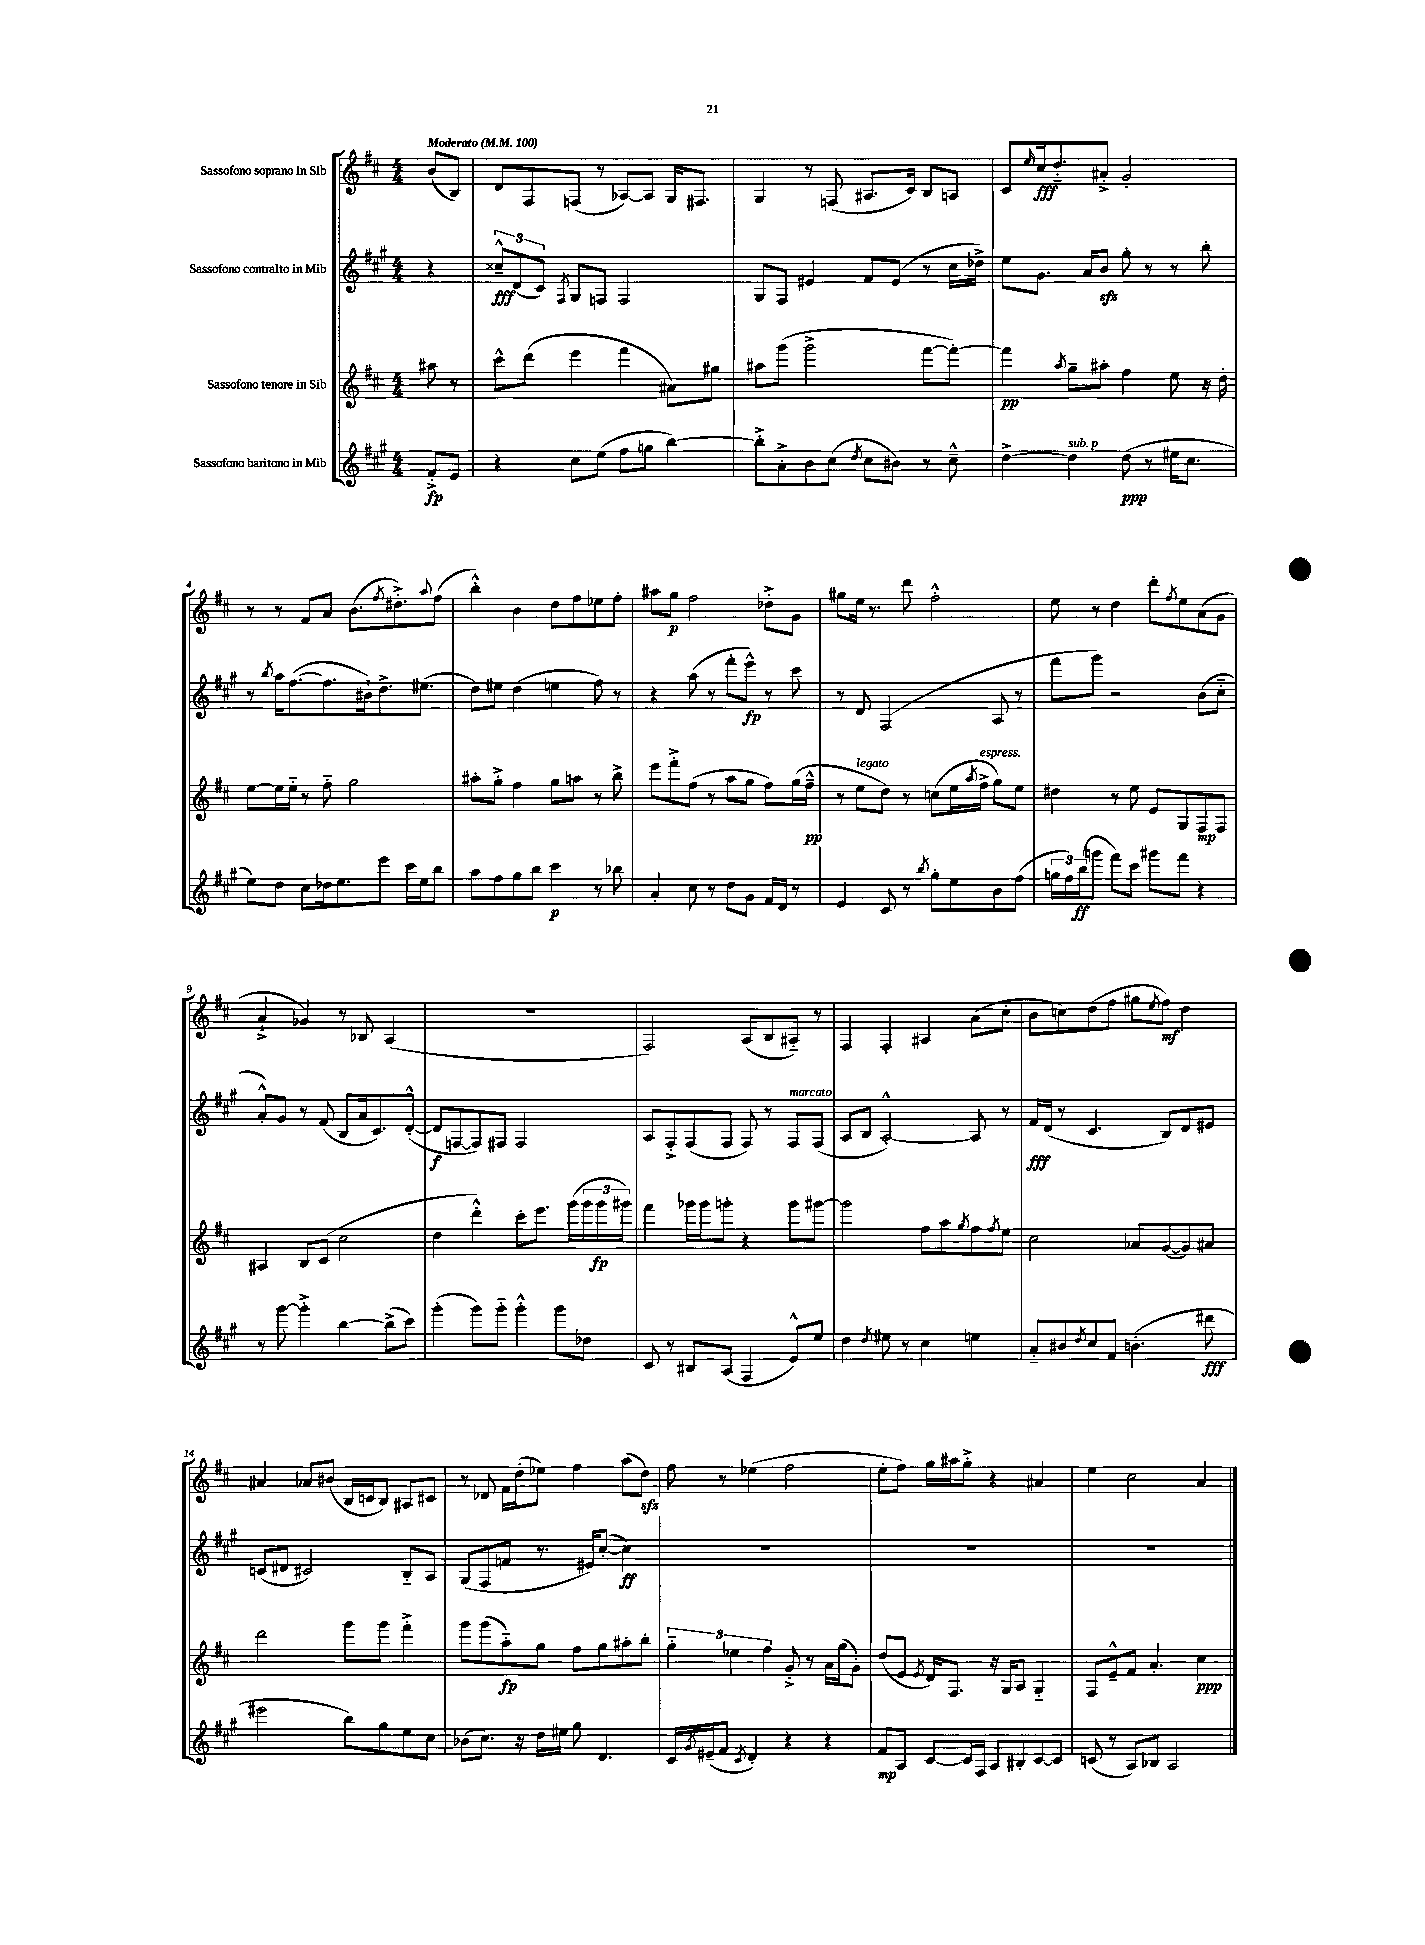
<<
\new StaffGroup <<
\new Staff = "s0" \with { instrumentName = "Sassofono soprano in Sib" } {
    \clef treble \key d \major \numericTimeSignature \time 4/4 \partial 4 \tempo "Moderato" 4 = 100
    b'8( b8) |
    d'8 fis8 f8( r8 aes8~) aes8 g16 fis8. |
    g4 r8 f8( ais8. cis'16) b8 a8 |
    cis'8 \grace { e''16 } cis''16\fff d''8.-_ ais'8-.-> g'2-. |
    r8 r8 fis'8 a'8 b'8.( \acciaccatura { fis''8 } dis''8.-.->) \appoggiatura { a''8 } fis''8( |
    b''4-.-^) b'4 d''8 fis''8 ees''8 fis''8-. |
    ais''8 g''8\p fis''2 des''8-.-> g'8 |
    gis''8 e''16 r8. d'''8 fis''2-.-^ |
    e''8 r8 d''4 d'''8-. \acciaccatura { fis''8 } e''8 a'8( g'8 |
    a'4-!-> ges'4) r8 bes8 a4( |
    R1 |
    fis2) a8( b8 ais8-_) r8 |
    fis4 fis4-. ais4 a'8( cis''8-. |
    b'8 c''8) d''8( fis''8 gis''8 \acciaccatura { e''8 } fis''8\mf) d''4 |
    ais'4 aes'8 bis'8( b16 c'16 b8) ais8 cis'8 |
    r8 des'8 fis'16 d''16-.( ees''8) fis''4 a''8( d''8\sfz) |
    fis''8 r8 ees''4( fis''2 |
    e''8-. fis''8) g''16 ais''16 g''8-.-> r4 ais'4 |
    e''4 cis''2 a'4 \bar "|." |
}
\new Staff = "s1" \with { instrumentName = "Sassofono contralto in Mib" } {
    \clef treble \key a \major \numericTimeSignature \time 4/4 \partial 4
    r4 |
    \tuplet 3/2 { cisis''8---^\fff d'8( cis'8) } \acciaccatura { fis8 } gis8 f8 f2 |
    gis8 fis8 eis'4 fis'8 eis'8( r8 cis''16 des''16->) |
    e''8 gis'8. a'16 b'8\sfz gis''8-. r8 r8 b''8-. |
    r8 \acciaccatura { b''8 } a''16 fis''8.~( fis''8. bis'16-!) d''8.-> eis''8.( |
    d''8) eis''8 d''4( e''4 fis''8) r8 |
    r4 a''8( r8 fis'''8-. e'''8-^\fp) r8 cis'''8 |
    r8 d'8 fis2( a8 r8 |
    fis'''8 gis'''8) r2 b'8( cis''8-_ |
    a'8-.-^) gis'8 r8 fis'8( b8 a'16 cis'8.) d'8~-.-^( |
    d'8\f f8~ f8) fis8 fis2 |
    a8 fis8-.-> fis8( fis8 fis8) r8 fis8^\markup { \italic "marcato" } fis8( |
    a8 b8 a2~-.-^) a8 r8 |
    fis'16\fff d'16( r8 cis'4. b8) d'8 eis'8 |
    c'8( dis'8 cis'2) b8-_ a8 |
    gis8( fis8 f'8 r8. eis'16) cis''8~-.( cis''4\ff) |
    R1 |
    R1 |
    R1 \bar "|." |
}
\new Staff = "s2" \with { instrumentName = "Sassofono tenore in Sib" } {
    \clef treble \key d \major \numericTimeSignature \time 4/4 \partial 4
    ais''8 r8 |
    cis'''8-^ d'''8( e'''4 fis'''4 ais'8) gis''8 |
    ais''8 g'''8( g'''2-> fis'''8~ fis'''8~-.) |
    fis'''4\pp \acciaccatura { a''8 } g''8-- ais''8-. fis''4 e''8 r16 d''16-. |
    e''8~ e''16 e''16-_ r8 fis''8-_ g''2 |
    ais''8-. g''8-.-> fis''4 g''8 a''8 r8 b''8-> |
    e'''8 fis'''8-.-> fis''8( r8 a''8 g''8 fis''8) g''16( fis''16---^\pp |
    r8 e''8^\markup { \italic "legato" } d''8) r8 c''8( e''16 \acciaccatura { a''8 } fis''16->^\markup { \italic "espress." } g''8) e''8 |
    dis''4 r8 e''8 e'8 g8 fis8\mp fis8 |
    ais4 b8 cis'8( cis''2 |
    d''4 d'''4-.-^) cis'''8-. e'''8. g'''16( \tuplet 3/2 { g'''16 g'''16\fp gis'''16) } |
    fis'''4 ges'''16 ges'''16 g'''8-. r4 g'''8 gis'''8~ |
    gis'''2 fis''8 a''8 \acciaccatura { g''8 } fis''8 \acciaccatura { fis''8 } e''8 |
    cis''2 aes'8 g'8~( g'8) ais'8 |
    d'''2 g'''8 g'''8 fis'''4-.-> |
    g'''8 g'''8( a''8-_\fp) g''8 fis''8 g''8 ais''8-. b''8-. |
    \tuplet 3/2 { g''4-_ ees''4 fis''4 } g'8-.-> r8 a'16 g''16( g'8-.) |
    d''8( e'8 \acciaccatura { e'8 } d'16) fis8. r16 g16 a8 g4-_ |
    fis8 e'8---^ fis'8 a'4.-. cis''4\ppp \bar "|." |
}
\new Staff = "s3" \with { instrumentName = "Sassofono baritono in Mib" } {
    \clef treble \key a \major \numericTimeSignature \time 4/4 \partial 4
    fis'8-.->\fp e'8 |
    r4 cis''8 e''8( fis''8 g''8 b''4~) |
    b''8-.-> a'8-.-> b'8 cis''8( \acciaccatura { d''8 } cis''8 bis'8) r8 cis''8---^ |
    d''4~-> d''4^\markup { \italic "sub. p" } d''8\ppp( r8 eis''16 cis''8. |
    e''8) d''8 cis''8 des''16 e''8. e'''8 cis'''16 e''16 b''8 |
    a''8 fis''8 gis''8 b''8 cis'''4\p r8 bes''8 |
    a'4-. cis''8 r8 d''8 gis'8 fis'16 d'16 r8 |
    e'4 cis'8 r8 \acciaccatura { b''8 } gis''8-. e''8 b'8 fis''8( |
    \tuplet 3/2 { g''16 fis''16) b''16\ff( } g'''8 fis'''8) cis'''8 gis'''8 fis'''8 r4 |
    r8 gis'''8~ gis'''4-.-> b''4~ b''8->( cis'''8) |
    gis'''4-.( gis'''8) gis'''8-_ gis'''4-.-^ gis'''8 des''8 |
    cis'8 r8 bis8 a8( fis4 e'8-^) e''8 |
    d''4 \acciaccatura { d''8 } eis''8 r8 cis''4 e''4 |
    a'8-_ bis'8 \acciaccatura { d''8 } cis''8 fis'8 b'4.-.( dis'''8\fff |
    eis'''2 b''8) gis''8 e''8 cis''8 |
    bes'8( cis''8.) r16 d''16 eis''16 gis''8 d'4. |
    cis'16 \acciaccatura { gis'8 } eis'16--( fis'8 \acciaccatura { cis'8 } d'4-.) r4 r4 |
    fis'8\mp a8 cis'8~ cis'16 fis16 a8 bis8-. cis'8~ cis'8 |
    c'8( r8 a8) bes8 a2 \bar "|." |
}
>>
>>
